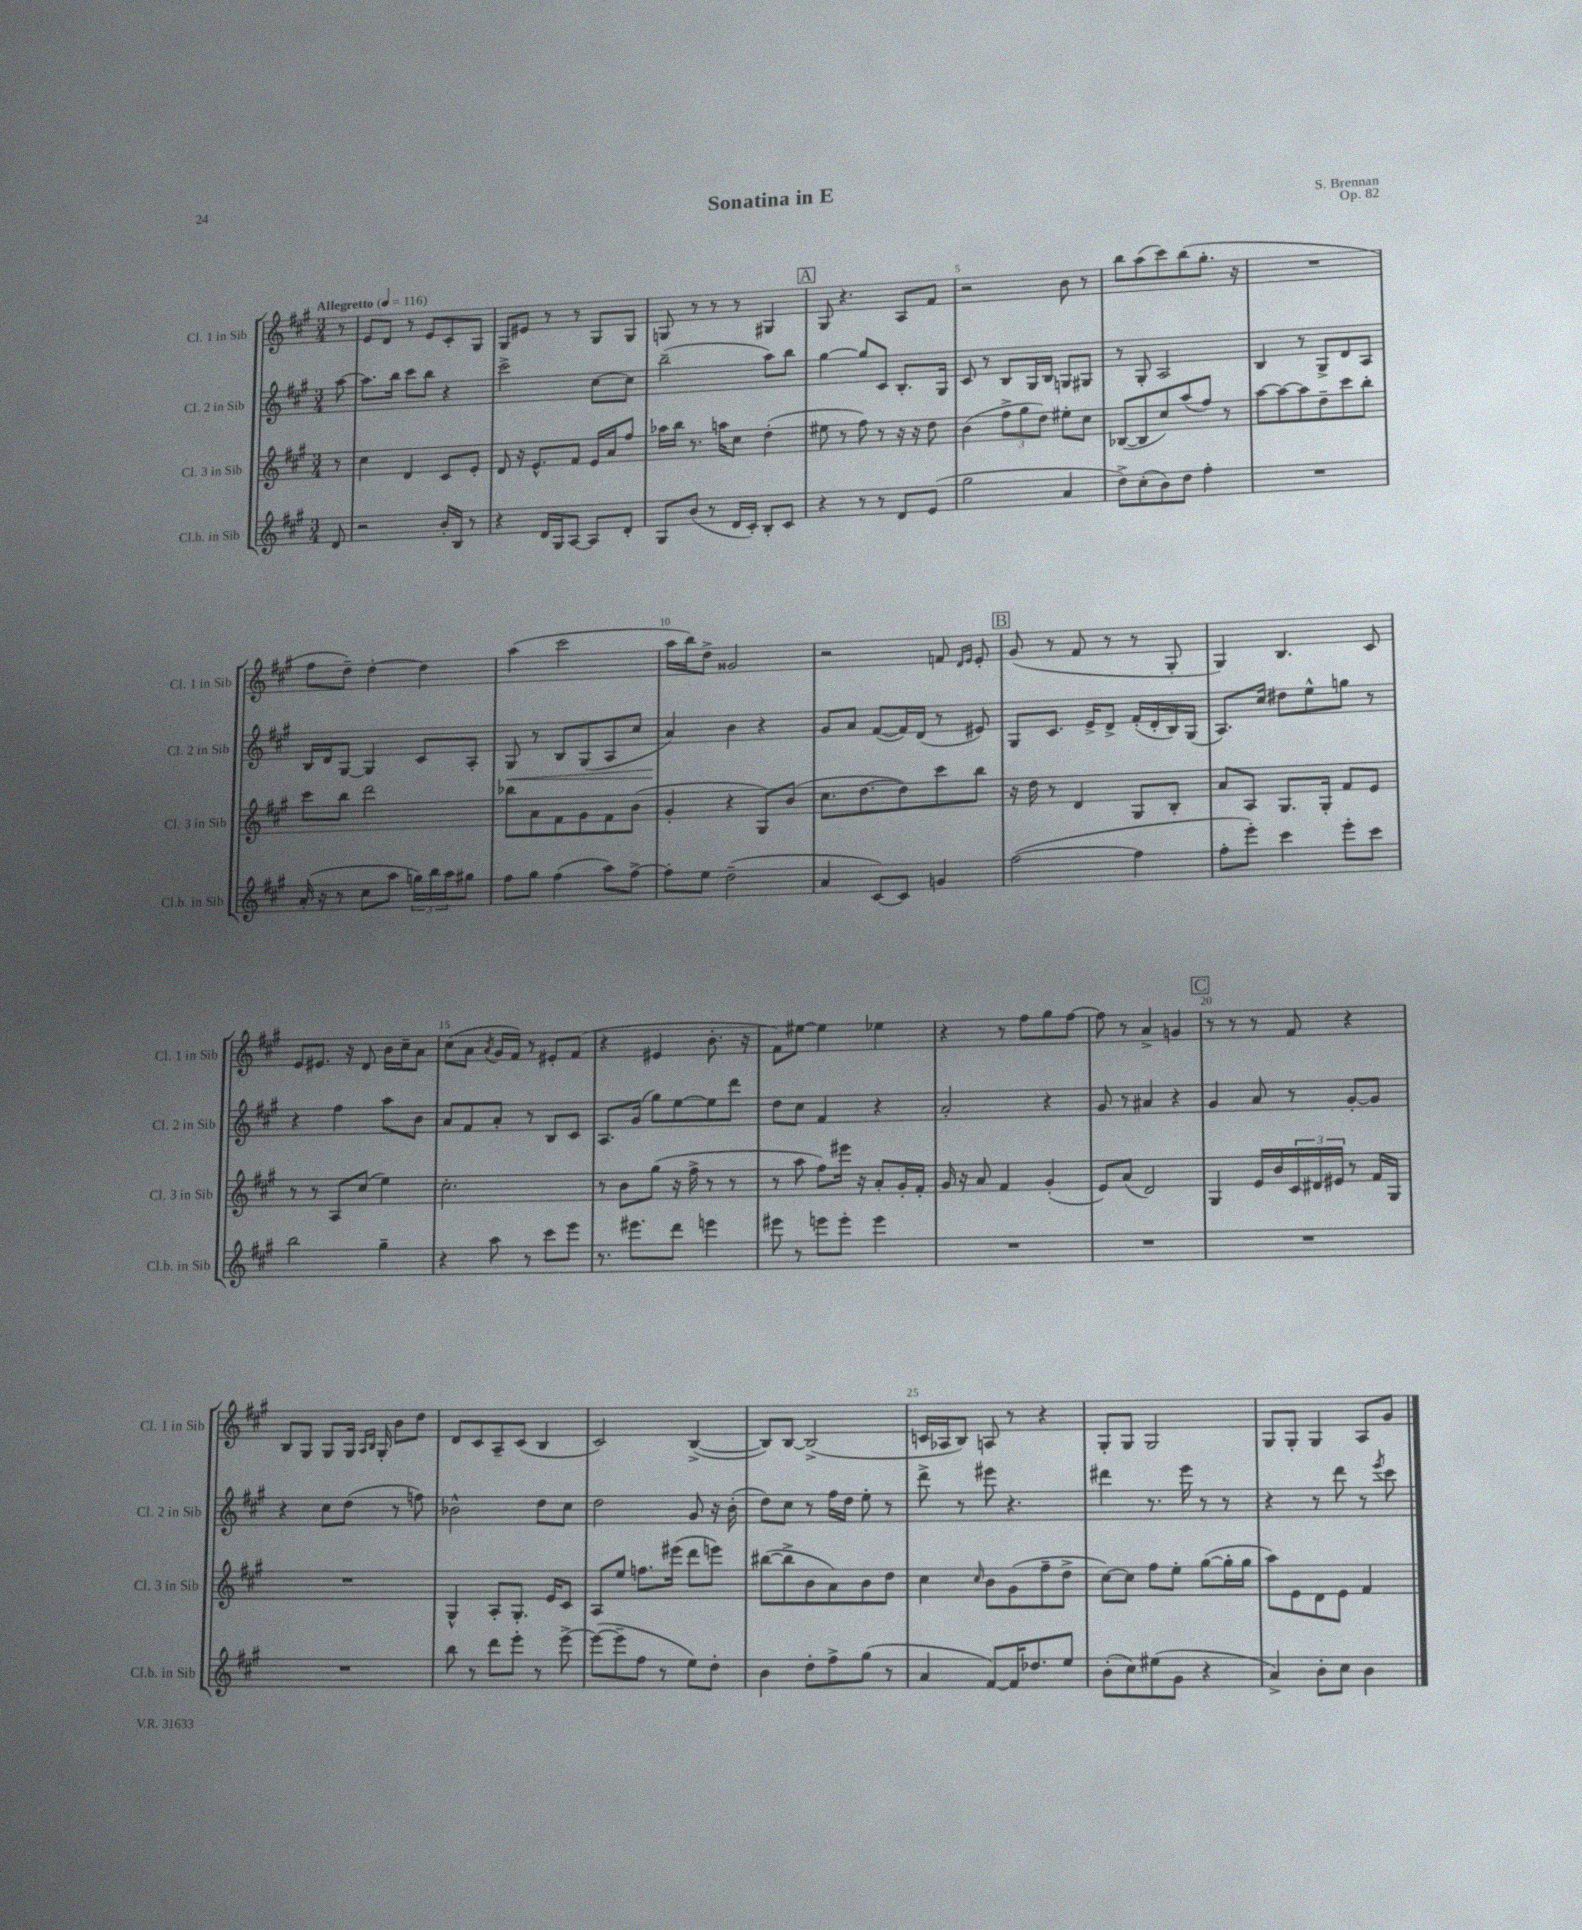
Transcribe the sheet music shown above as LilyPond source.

\header { title = "Sonatina in E" composer = "S. Brennan" opus = "Op. 82" }
<<
\new StaffGroup <<
\new Staff = "s0" \with { instrumentName = "Cl. 1 in Sib" shortInstrumentName = "Cl. 1 in Sib" } {
    \clef treble \key a \major \numericTimeSignature \time 3/4 \partial 8 \tempo "Allegretto" 4 = 116
    r8 |
    e'8 d'8 r8 e'8 cis'8-. gis8 |
    gis8 eis'8 r8 r8 gis8 gis8 |
    g8 r8 r8 r8 gis4 |
    \mark \markup { \box "A" } gis8 r4. a8 fis'8 |
    r2 b'8 r8 |
    b''8 a''8( cis'''8) b''8( gis''8.-. r16 |
    R2. |
    fis''8 d''8--) d''4~-. d''4 |
    a''4( cis'''2 |
    a''16 b''16) d''8-> gisis'2 |
    r2 f'8 \grace { d'16 e'16 } e'8-. |
    \mark \markup { \box "B" } gis'8( r8 fis'8 r8 r8 gis8-. |
    gis4) b4. cis'8 |
    e'8 eis'8. r16 d'8 b'16 cis''16-- a'8 |
    cis''8( a'8 \acciaccatura { a'8 } gis'16 fis'16) r8 eis'8-. fis'8( |
    r4 eis'4 b'8.-. r16 |
    fis'8) eis''8~ eis''4 ees''4 |
    r4 r8 fis''8 gis''8 fis''8~ |
    fis''8 r8 a'4-> g'4 |
    \mark \markup { \box "C" } r8 r8 r8 fis'8 r4 |
    b8 gis8 gis8 gis16 \grace { a16 b16 } gis16-. b'8 d''8 |
    d'8 cis'8 a8-- cis'8( b4 |
    cis'2) b4~->( |
    b8) b8~ b2->( |
    c'16 aes16 b8) a8 r8 r4 |
    gis8-. gis8 gis2 |
    gis8 gis8-. gis4 a8 gis'8 \bar "|." |
}
\new Staff = "s1" \with { instrumentName = "Cl. 2 in Sib" shortInstrumentName = "Cl. 2 in Sib" } {
    \clef treble \key a \major \numericTimeSignature \time 3/4 \partial 8
    a''8~ |
    a''8. b''16 cis'''8 b''8 r4 |
    cis'''2-> cis''8~ cis''8 |
    b''2--( a''8) b''8 |
    \mark \markup { \box "A" } gis''4~ gis''8 cis'8 b8.-. gis16 |
    cis'8 r8 b8 gis16 b16 g8 gis8 |
    r8 gis8-. a2 |
    b4 r8 gis8-> d'8 a8 |
    b16 d'16 gis8~ gis4 cis'8 a8-. |
    gis8\< r8 b8 gis8( a8 cis''8 |
    a'4\!) b'4 r4 |
    gis'8 a'8 fis'8~( fis'16) d'16( r8 eis'8) |
    \mark \markup { \box "B" } gis8 cis'8. e'16-> d'8-> fis'16-.( d'16-. b16) gis16( |
    a8.) cis''16 dis''8 e''8-^ g''8 r8 |
    r4 fis''4 a''8 b'8 |
    a'8 fis'8 a'8-. r8 b8 cis'8 |
    a8. gis'16( gis''8) e''8~ e''8 d'''8 |
    d''8 cis''8 fis'4 r4 |
    a'2-. r4 |
    gis'8 r8 ais'4 r4 |
    \mark \markup { \box "C" } gis'4 a'8 r8 gis'8~-. gis'8 |
    r4 cis''8 d''8( r8 f''8) |
    bes'2-^ d''8 cis''8 |
    d''2 gis'8 r16 b'16-.( |
    d''8) cis''8 r8 fis''16 d''16 e''8-. r8 |
    d'''8-> r8 eis'''8 r4. |
    dis'''4 r8. e'''16 r8 r8 |
    r4 r8 d'''8 r8 \acciaccatura { e'''8 } cis'''8 \bar "|." |
}
\new Staff = "s2" \with { instrumentName = "Cl. 3 in Sib" shortInstrumentName = "Cl. 3 in Sib" } {
    \clef treble \key a \major \numericTimeSignature \time 3/4 \partial 8
    r8 |
    cis''4 d'4 cis'8 e'8-. |
    d'8 r16 e'8.-^ fis'8 e'16 a'16 fis''8 |
    aes''16 b''16 r8. a''16 cis''8 d''4-.( |
    \mark \markup { \box "A" } eis''8 r8 fis''8) r8 r16 r16 d''8 |
    b'4( \tuplet 3/2 { fis''8-> gis''8 d''8) } eis''8-. cis''8 |
    bes8~( bes8 cis''8) a''8( fis''8) r8 |
    a''8~ a''8~ a''8 d''8-- cis'''8 b''8-. |
    cis'''8 b''8 d'''2 |
    bes''8 a'8 fis'8 gis'8 fis'8 b'8( |
    gis'4-. r4 gis8) b'8( |
    cis''8. d''8.~ d''8) cis'''8 b''8 |
    \mark \markup { \box "B" } r16 d''16 r8 d'4 gis8 b8-. |
    a'8 a8 gis8. gis16-. fis'8 e'8 |
    r8 r8 a8 cis''8( e''4) |
    cis''2.-. |
    r8 b'8 gis''8( r16 fis''16-> r8 r8 |
    r8 a''8 fis''8) eis'''16 r16 a'8-. gis'16-. fis'16-. |
    gis'16 r16 a'8 fis'4 gis'4-.( |
    e'8) a'8( d'2) |
    \mark \markup { \box "C" } gis4 e'16 b'16 \tuplet 3/2 { cis'16 dis'16 eis'16 } r8 fis'16 gis16 |
    R2. |
    gis4-^ a8-. gis8.-. e'16 cis'8 |
    a8 e''8 f''8. eis'''16( d'''8 e'''8) |
    bis''8~( bis''8-> b'8 a'8) b'8 d''8 |
    cis''4 \grace { cis''16 } b'8 gis'8( fis''8-- d''8-> |
    cis''8~) cis''8 fis''8 e''8-. gis''8~( gis''16-. gis''16 |
    a''8) e'8 d'8 e'8 fis'4 \bar "|." |
}
\new Staff = "s3" \with { instrumentName = "Cl.b. in Sib" shortInstrumentName = "Cl.b. in Sib" } {
    \clef treble \key a \major \numericTimeSignature \time 3/4 \partial 8
    d'8 |
    r2 b'16-. b16 r8 |
    r4 d'16 gis16 a8~ a8 d'8-. |
    gis8 b'8( r8 d'16 cis'16-.) b8-. cis'8 |
    \mark \markup { \box "A" } r4 r8 r8 d'8 e'8( |
    gis''2 a'4 |
    d''8->) cis''8-.( b'8) d''8 fis''4-. |
    R2. |
    a'16-.( r16 r8 cis''8 a''8 \tuplet 3/2 { g''16) b''16 a''16 } gis''8 |
    fis''8 gis''8 fis''4( a''8) fis''8~-> |
    fis''8-. e''8 d''2--( |
    a'4 cis'8~) cis'8 g'4 |
    \mark \markup { \box "B" } fis''2~( fis''4 |
    fis''8-. e'''8-.) cis'''4 e'''8-. cis'''8 |
    b''2 gis''4-- |
    r4 a''8 r8 cis'''8 e'''8 |
    r8. eis'''8. d'''8 e'''4 |
    eis'''8 r8 e'''8 e'''8-. e'''4 |
    R2. |
    R2. |
    \mark \markup { \box "C" } R2. |
    R2. |
    b''8 r8 d'''8 e'''8-. r8 e'''8~-> |
    e'''8~( e'''8-- fis''8 r8 e''8) d''8-. |
    b'4 d''8-. fis''8-> gis''8( r8 |
    a'4 fis'8~) fis'16 des''8. e''8 |
    b'8-.( cis''8) eis''8( gis'8 r4 |
    a'4->) b'8-. cis''8 b'4 \bar "|." |
}
>>
>>
\layout { \context { \Score \override BarNumber.break-visibility = ##(#f #t #t) barNumberVisibility = #(every-nth-bar-number-visible 5) } }
